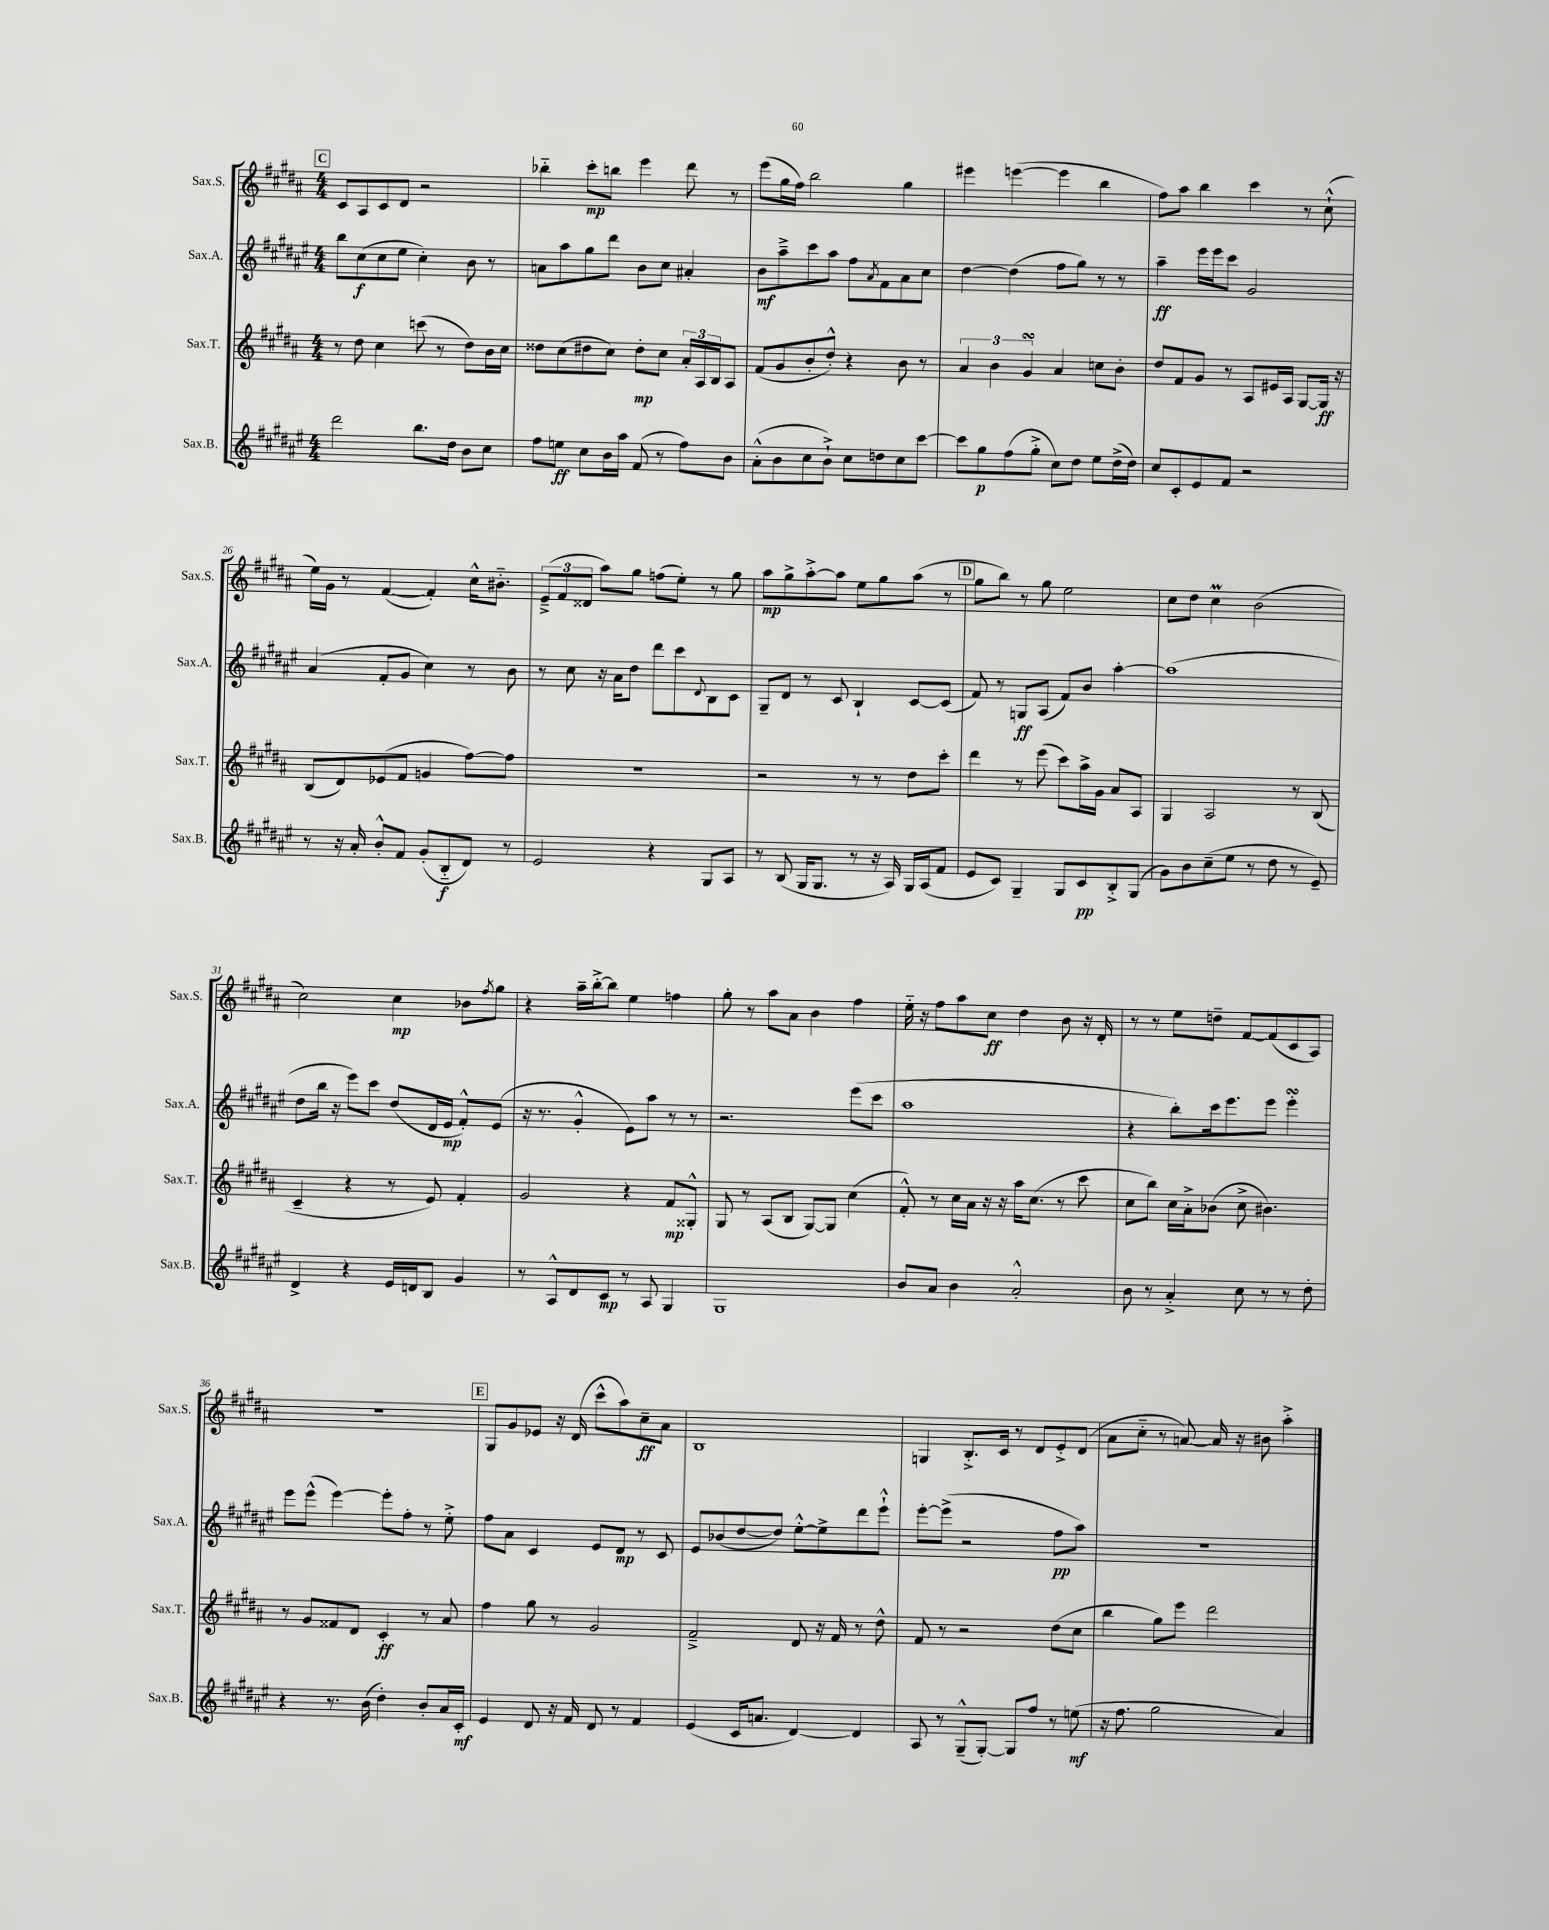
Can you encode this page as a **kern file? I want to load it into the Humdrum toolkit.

**kern	**kern	**kern	**kern
*staff4	*staff3	*staff2	*staff1
*clefG2	*clefG2	*clefG2	*clefG2
*k[f#c#g#d#a#e#]	*k[f#c#g#d#a#]	*k[f#c#g#d#a#e#]	*k[f#c#g#d#a#]
*M4/4	*M4/4	*M4/4	*M4/4
2ddd#	8r	8bb	8c#
.	8dd#	(8cc#	8A#
.	4cc#	8cc#	8c#
.	.	8ee#	8d#
8.bb	(8ccc	4cc#')	2r
.	8r	.	.
16dd#	.	.	.
8b	8dd#)	8b	.
8cc#	16b	8r	.
.	16cc#	.	.
=	=	=	=
8ff#	8dd##	8a	4bb-'~
8ee	(8cc#	8aa#	.
8cc#	8dd#	8gg#	8ccc#'
16b	8cc#)	8ddd#	8bb
16aa#	.	.	.
(8f#	8dd#'	8b	4eee
8r	8cc#	8cc#	.
8ff#)	24a#'	4a#'	8ddd#
.	24A#	.	.
.	24B	.	.
8b	8A#	.	8r
=	=	=	=
(8a#'^^	(8f#	8b	(8eee
8b	8g#	8aa#~^	16gg#
.	.	.	16ff#)
8cc#	8b'	8ccc#	2bb
8b`^)	8dd#'^^)	8aa#	.
8cc#	4r	8ff#	.
.	.	8qa#	.
8dd	.	8f#	.
8cc#	8b	8a#	4gg#
[8ccc#	8r	8cc#	.
=	=	=	=
8ccc#]	6a#	[4dd#	4eee#
8gg#	.	.	.
.	6b	.	.
(8ff#	.	(4dd#]	([4eee
.	6g#	.	.
8gg#'^	.	.	.
8cc#)	4a#	8ff#	4eee]
8dd#	.	8gg#)	.
8ee#	8cc	8r	4bb
(16dd#^	8b'	8r	.
16dd#)	.	.	.
=	=	=	=
8cc#	8dd#	4aa#~	8ff#)
8c#'	8f#	.	8aa#
8e#	8g#	16eee#	4bb
.	.	16eee#	.
8f#	8r	8ccc#	.
2r	8A#	2g#	4ccc#
.	16e#	.	.
.	16A#	.	.
.	[8G#	.	8r
.	16G#]	.	(8cc#`^^
.	16r	.	.
=	=	=	=
8r	(8B	(4a#	16ee)
.	.	.	16g#
16r	8d#)	.	8r
16a#'	.	.	.
8b'^^	(8e-	8f#'	([4f#
8f#	8f#	8g#	.
(8g#'	4g	4cc#)	4f#'])
8B'~	.	.	.
8d#)	[8ff#)	8r	16cc#^^
.	.	.	8.b#'~
8r	8ff#]	8b	.
=	=	=	=
2e#	1r	8r	(12e~^
.	.	.	12f#
.	.	8cc#	.
.	.	.	12d##
.	.	16r	8aa#)
.	.	16a#	.
.	.	8dd#	8gg#
4r	.	8ddd#	(8ff
.	.	8ccc#	8ee')
.	.	8qqd#	.
8G#	.	8B	8r
8A#	.	8c#	8gg#
=	=	=	=
8r	2r	8G#~	8aa#
(8B	.	8d#	8gg#^
16G#	.	8r	[8aa#'^
8.G#	.	.	.
.	.	8c#	8aa#]
8r	8r	4B`	8ee
16r	8r	.	8gg#
16A#)	.	.	.
16G#	8dd#	[8c#	(8aa#
(16A#	.	.	.
8f#	8ccc#'	(8c#]	8r
=	=	=	=
8e#	4ddd#	8f#)	8gg#
8c#)	.	8r	8bb)
4G#~	8r	8G	8r
.	(8eee	(8A#	8gg#
8G#	8ccc#)	8f#)	2ee
8c#	16aa#^	8b	.
.	16g#	.	.
8B'^	8a#	[4aa#'	.
(8G#	8A#	.	.
=	=	=	=
8g#)	4G#	(1aa#]	8cc#
8b	.	.	8dd#
(8cc#~	2A#	.	4cc#
8ee#	.	.	.
8r	.	.	(2b
8dd#	.	.	.
8r	8r	.	.
8e#~)	(8B	.	.
=	=	=	=
4d#^	4c#~	8dd#	2cc#)
.	.	16bb	.
.	.	16r	.
4r	4r	8eee#)	.
.	.	8ccc#	.
16e#	8r	(8dd#	4cc#
16d	.	.	.
8B	8e)	16d#	.
.	.	16e#	.
4g#	4f#'	8f#'^^)	8b-
.	.	.	8qff#
.	.	(8e#	8gg#
=	=	=	=
8r	2g#	16r	4r
.	.	8.r	.
8A#^^	.	.	.
8d#	.	4g#'^^	16aa#~
.	.	.	[16bb'^
8c#	.	.	8bb]
8r	4r	8e#)	4ee
8A#	.	8aa#	.
4G#	8f#	8r	4ff
.	8G##'^^	8r	.
=	=	=	=
1G#	8G#	2.r	8gg#'
.	8r	.	8r
.	(8A#	.	8aa#
.	8B	.	8a#
.	[8G#)	.	4b
.	8G#]	.	.
.	(4cc#	(8eee#	4ff#
.	.	8ccc#	.
=	=	=	=
8b	8f#'^^)	1aa#	16ee'~
.	.	.	16r
8a#	8r	.	8ff#
4b	16cc#	.	8aa#
.	16a#	.	.
.	16r	.	8cc#
.	16r	.	.
2a#'^^	16aa#	.	4dd#
.	(8.cc#	.	.
.	8r	.	8b
.	8ccc#	.	16r
.	.	.	16d#'
=	=	=	=
8b	8cc#	4r	8r
8r	8bb)	.	8r
4a#'^	16cc#	8bb')	8ee
.	16a#'^	.	.
.	(8b-	16ccc#	8dd~
.	.	8.eee#	.
8cc#	8cc#^	.	[8f#
8r	4.b#)	8eee#	(8f#]
8r	.	4eee#'	8c#
8dd#'	.	.	8A#)
=	=	=	=
4r	8r	8eee#	1r
.	8g#	(8eee#^^	.
8.r	8f##	[4eee#)	.
.	8d#	.	.
(16b	.	.	.
4dd#')	4c#'	8eee#']	.
.	.	8ff#'	.
8b'	8r	8r	.
16a#	8a#	8ee#'^	.
16c#'	.	.	.
=	=	=	=
4e#	4ff#	8ff#	8G#
.	.	8a#	8g#
8d#	8gg#	4c#	8e-
16r	8r	.	16r
16f#	.	.	(16d#
8d#	2g#	8e#	8ccc#^^
8r	.	8d#	8aa#)
4f#	.	8r	8cc#~
.	.	8c#	8a#
=	=	=	=
(4e#	2f#~^	8e#	1B
.	.	(8b-	.
16c#	.	[8dd#	.
8.a	.	.	.
.	.	8dd#])	.
[4d#)	8d#	[8ee#'^^	.
.	16r	8ee#^]	.
.	16f#	.	.
4d#]	8r	8ddd#	.
.	8dd#^^	8eee#`^^	.
=	=	=	=
8A#	8f#	[8eee#'	4G
8r	8r	(8eee#^]	.
(8G#~^^	2r	2r	8.B'^
[8G#')	.	.	.
.	.	.	16c#
8G#]	.	.	8r
8ff#	.	.	8d#
8r	(8dd#	8ff#	8e'^
(8ee	8cc#	8aa#)	(8d#
=	=	=	=
16r	4bb	1r	8a#
8.ff#	.	.	.
.	.	.	8cc#'~
2gg#	8gg#)	.	8r
.	8eee	.	[8a)
.	2ddd#	.	16a]
.	.	.	16r
.	.	.	8b#
4a#)	.	.	4aa#'^
==	==	==	==
*-	*-	*-	*-
